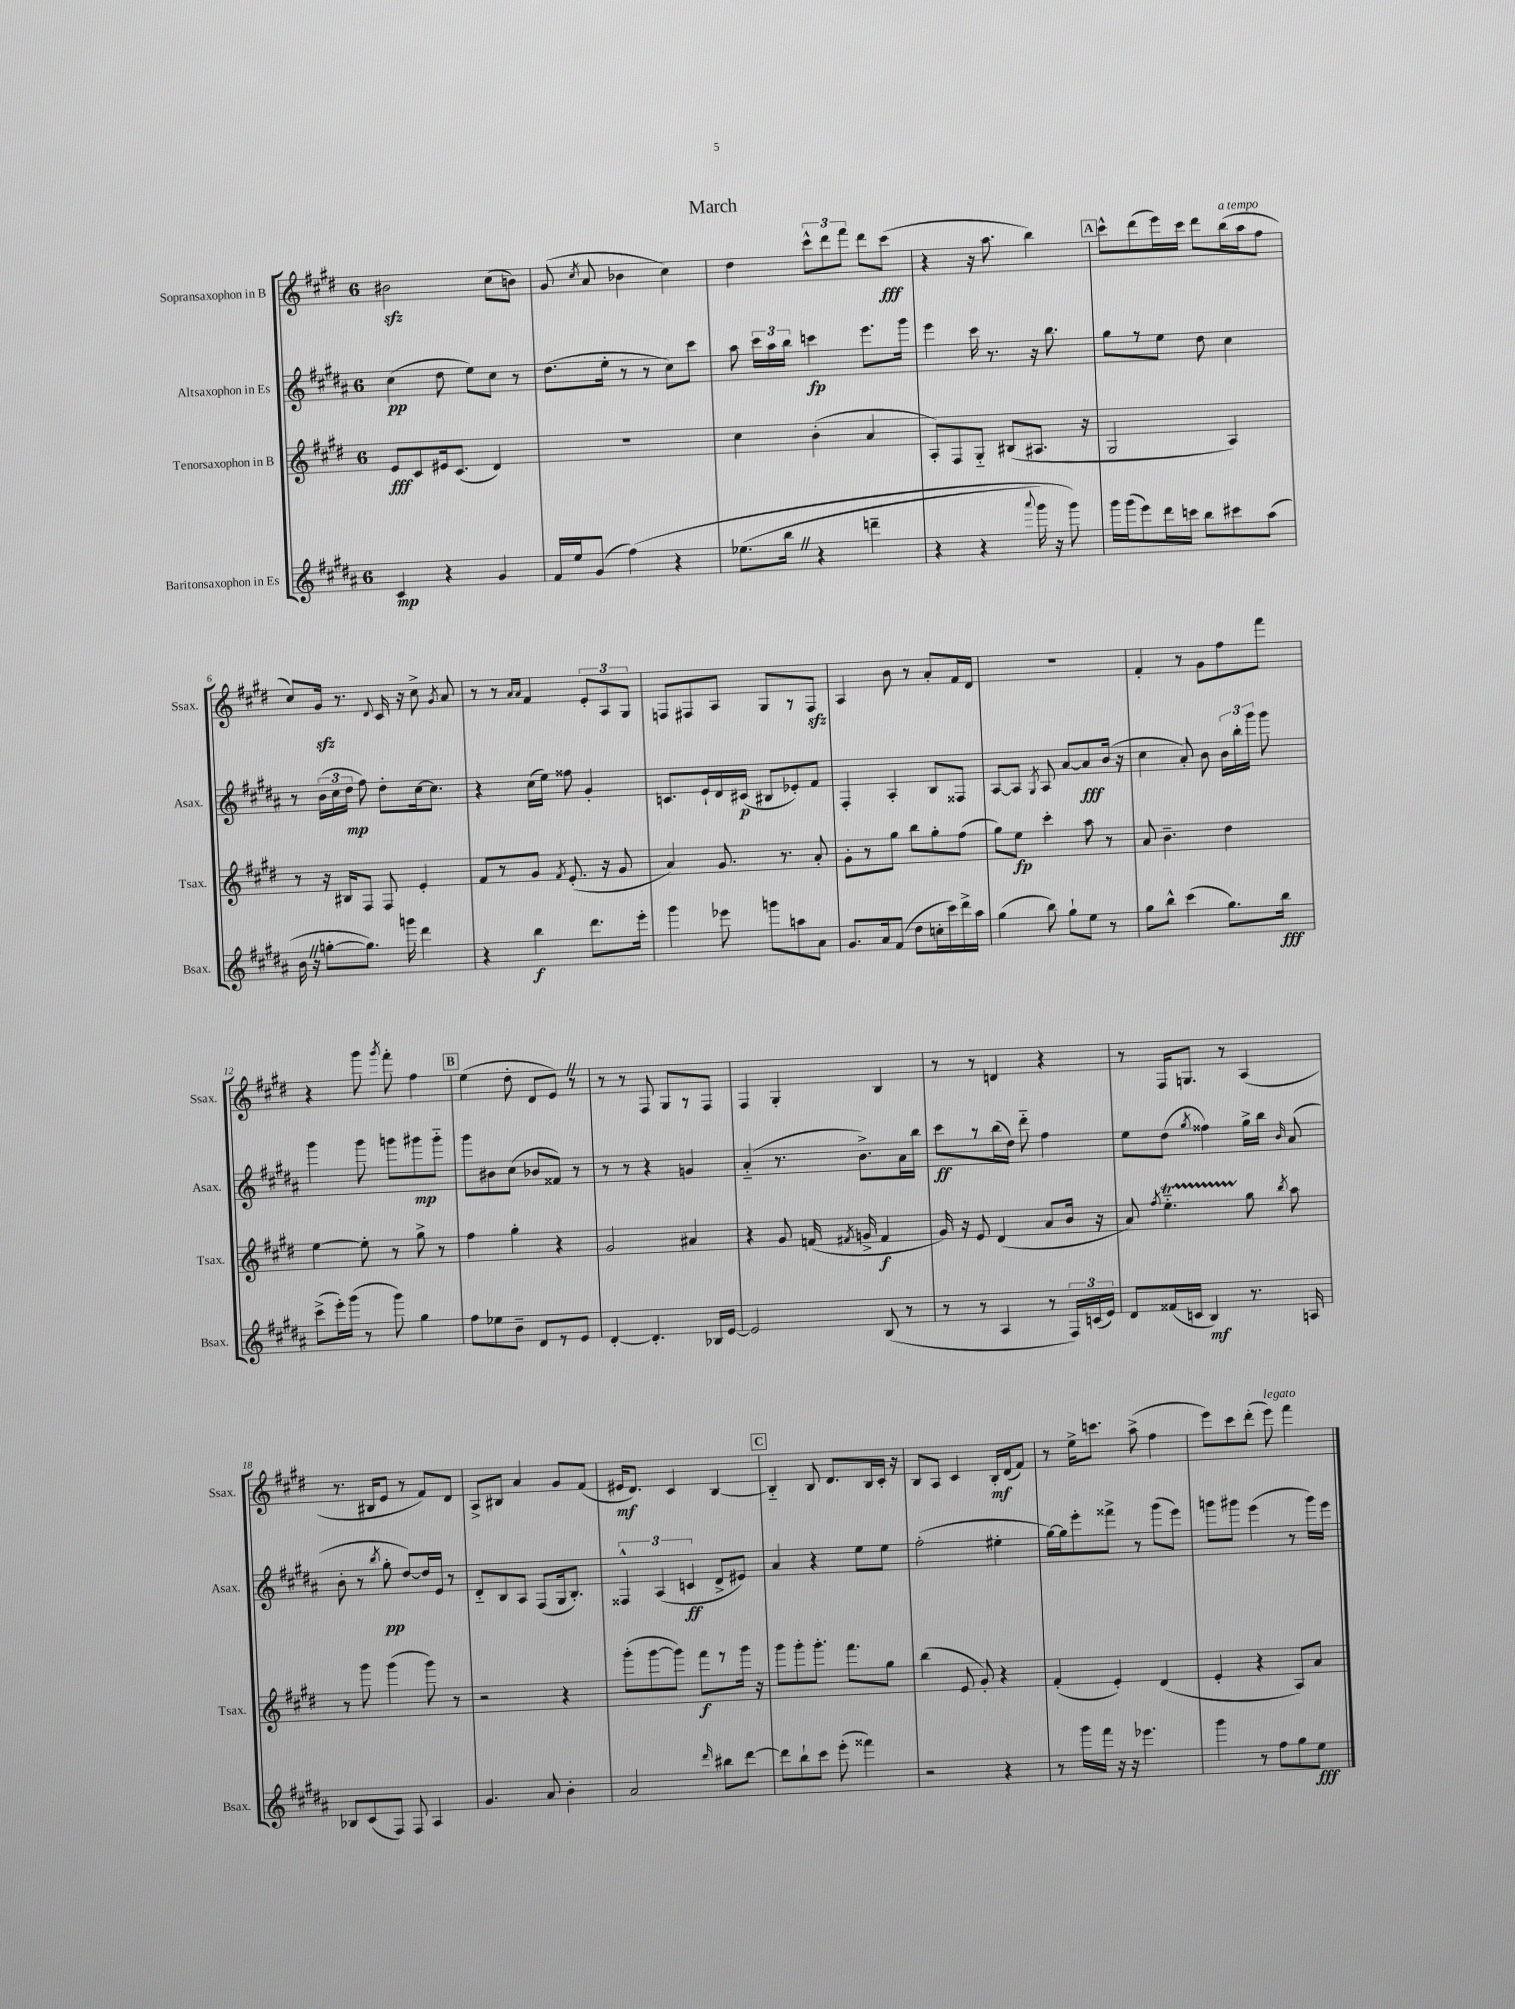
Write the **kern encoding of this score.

**kern	**kern	**kern	**kern
*staff4	*staff3	*staff2	*staff1
*clefG2	*clefG2	*clefG2	*clefG2
*k[f#c#g#d#a#]	*k[f#c#g#d#]	*k[f#c#g#d#a#]	*k[f#c#g#d#]
*M6/8	*M6/8	*M6/8	*M6/8
4c#/	8e/L	(4cc#\	2b#\
.	8c#/	.	.
4r	16e#/k	8dd#\	.
.	(8.c#/J	.	.
.	.	8ee\L)	.
4g#/	4d#/)	8cc#\J	(8cc#\L
.	.	8r	8b\J)
=	=	=	=
16f#/LL	2.r	(8.dd#\L	(8g#/
16ee/J	.	.	.
.	.	.	8qcc#/
(8g#/J	.	.	8a/
.	.	16ee'\Jk	.
&(4ff#\)	.	8r	4b-\
.	.	8r	.
4r	.	8cc#\L)	4cc#\)
.	.	8ccc#\J	.
=	=	=	=
(8.ee-\L	4cc#\	8aa#\	4dd#\
.	.	24ccc#\LL	.
.	.	24aa#\	.
16bb\Jk	.	.	.
.	.	24bb\JJ	.
4r	(4b'\	4ccc\	12ccc#^^\L
.	.	.	12ddd#\
.	.	.	12fff#\J
4ddd~\	4a/	8.eee\L	8ddd#\L
.	.	.	(8ccc#\J
.	.	16ggg#\Jk	.
=	=	=	=
4r	8A'/L)	4eee\	4r
.	8F#/	.	.
4r	8G#'~/J	16ccc#\	16r
.	.	8.r	8.aa\
.	(8B#/L	.	.
8qqaaa#/	.	.	.
16ggg#\)	8.A#/J	16r	4bb\)
16r	.	8.bb\	.
8ggg#\&)	.	.	.
.	16r	.	.
=	=	=	=
16ggg#\LL	2G#/	8gg#\L	8ccc#^^\L
(16ggg#\J	.	.	.
8eee\)	.	8r	(8ddd#\
16ddd#\L	.	8ee\J	16eee\L)
16ccc\JJ	.	.	16ccc#\JJ
8bb\L	.	8dd#\	8ddd#\L
8ccc#\	4A/)	4cc#\	(16bb\L
.	.	.	16aa\J
(8aa#\J	.	.	8ff#\J
=	=	=	=
16b\	8r	8r	8cc#/L)
16r	.	.	.
[8gg'\L	16r	(24b\LL	16g#/Jk
.	.	24cc#\	.
.	16B#/LK	.	8.r
.	.	24dd#\JJ	.
8.gg\]J)	8F#/J	8ff#\)	.
.	.	.	8qqd#/
.	8F#/	8dd#'\L	16c#/
16ggg\	.	.	16r
4ddd#\	4e'/	[16cc#\k	8cc#^\
.	.	8.cc#\]J	.
.	.	.	8qg#/
.	.	.	8a/
=	=	=	=
4r	8f#/L	4r	8r
.	8r	.	8r
.	.	.	16qqa/LL
.	.	.	16qqa/JJ
4bb\	8g#/J	(16cc#\LL	4f#/
.	.	16ee\JJ)	.
.	8qf#/	.	.
.	(8.e'/	8ff##\	.
8.ddd#\L	.	4g#'/	12e'/L
.	16r	.	.
.	.	.	12A/
.	8g#/	.	.
.	.	.	12G#/J
16eee'\Jk	.	.	.
=	=	=	=
4ggg#\	4a/)	8.c/L	8F/L
.	.	.	8F#/
.	.	16e`/L	.
8eee-\	8.g#/	16d#/	8A/J
.	.	(16c#/JJ	.
8ggg\L	.	8B#/L	8G#/L
.	8.r	.	.
8aa\	.	8e-'/)	8r
8a#\J	8a'/	8f#/J	8F#/J
=	=	=	=
8.g#/L	8g#'\L	4F#'/	4A/
.	8r	.	.
16a#/k	.	.	.
(8f#/J	8gg#\J	4A#'/	8b\
8dd#\L	8bb\L	.	8r
16cc'\L	8gg#'\	8B/L	8a'/L
16ccc#\)	.	.	.
16ddd#^\	(8ff#\J	8F##/J	16f#/L
16aa#\JJ	.	.	16d#/JJ
=	=	=	=
(4gg#\	8gg#\L)	[8A#/L	2.r
.	8ee\J	8A#/]J	.
.	.	8qG#/	.
8bb\)	4ccc#'\	8A#/	.
8gg#`\L	.	[8a#/L	.
8ee\J	8aa\	8a#/]	.
8r	8r	(16b/Jk	.
.	.	16r	.
=	=	=	=
8gg#\L	8a/	4cc#\	4f#'/
8bb^^\J	4.b~\	.	.
(4ccc#\	.	8a#'/)	8r
.	.	8b\	8g#\L
8.gg#\L)	4dd#\	24b\LL	8ff#\
.	.	24bb'\	.
.	.	24ggg#\JJ	.
.	.	8ggg#\	8fff#\J
16bb\Jk	.	.	.
=	=	=	=
(8ccc#^\L	[4ee\	4ggg#\	4r
16eee'\L)	.	.	.
(16ggg#\JJ	.	.	.
8r	8ee'\]	8ggg#\	8ggg#\
.	.	.	8qggg#/
8ggg#\)	8r	8ggg\L	8fff#'\
4gg#\	8gg#^\	8ggg#\	4ff#\
.	8r	8ggg#'~\J	.
=	=	=	=
8ff#\L	4ff#\	8ggg#\L	(4ee\
8ee-\	.	8b#\	.
8b~\J	4gg#'\	(8cc#\J	8dd#'\
8d#/L	.	8b-/L	8d#/L
8r	4r	8f##/J)	8e/J)
8e/J	.	8r	8r
=	=	=	=
[4d#'/	2g#/	8r	8r
.	.	8r	8r
4.d#'/]	.	4r	8F#/
.	.	.	8G#/L
.	4a#/	4g/	8r
16B-/LL	.	.	8F#/J
[16e/JJ	.	.	.
=	=	=	=
2e/]	4r	(4a#'~/	4F#/
.	8g#/	8.r	4G#'/
.	(16f/	.	.
.	8qf#/	.	.
.	16g^/	8.b^\L)	.
(8B/	4f#/	.	4B/
8r	.	16a#\L	.
.	.	16bb\JJ	.
=	=	=	=
8r	16g#/)	8ccc#\L	8r
.	16r	.	.
8r	8e/	8r	8r
4A#/	(4d#/	(16bb\L	4d/
.	.	16dd#\JJ)	.
.	.	8ddd#'~\	.
8r	8a/L	4ff#\	4r
24F#/LL)	16b/Jk	.	.
(24c/	.	.	.
.	16r	.	.
24e/JJ)	.	.	.
=	=	=	=
8d#/L	8a/)	8ee\L	8r
.	8qff#/	.	.
(16f##/L	4.ee'~\	(8dd#\J	16F#/LK
16c/JJ	.	.	8.G/J
.	.	8qgg#/	.
4B/)	.	4ff##\)	.
.	.	.	8r
8.r	8gg#\	16gg#^\LL	(4A/
.	.	16bb\JJ	.
.	8qbb/	16qqb/	.
.	8aa\	(8a#/	.
16A/	.	.	.
=	=	=	=
8B-/L	8r	8b'\	8.r
(8c#/	8ggg#\	8r	.
.	.	.	16B#/LK
.	.	8qbb/	.
8F#/J)	(4ggg#\	8gg#'\	8e/J
8F#/	.	[8dd#/L)	8r
4A#/	8ggg#\)	16dd#/]L	8f#/L)
.	.	16e/JJ	.
.	8r	8r	8d#/J
=	=	=	=
4.g#/	2r	8d#'~/L	8A^/L
.	.	8B/	8B#/J
.	.	8A#/J	4a/
8a#/	.	(8F#/L	.
4b'\	4r	16G#/k	8g#/L
.	.	8.B'/J)	.
.	.	.	(8f#/J
=	=	=	=
2a#/	(8ggg#'\L	6F##^^/	16e#/LK
.	.	.	8.d#/J)
.	[8ggg#\	.	.
.	.	(6A#/	.
.	8ggg#\]J)	.	4c#/
.	.	6c/	.
.	8fff#\L	.	.
16qqddd#/	.	.	.
8bb#\L	8r	8d#^/L	[4B/
[8ddd#\J	16ggg#\Jk	8e#/J)	.
.	16r	.	.
=	=	=	=
8ddd#\]L	8ggg#\L	4a#/	4B'~/]
8bb`\	8ggg#'\	.	.
8ccc#\J	8.ggg#'\J	4r	8B/
(8eee'\	.	.	8.d#/L
.	8.fff#\L	.	.
4fff##\)	.	8ee\L	.
.	.	.	16B/L
.	8gg#\J	8ee\J	16c#'/JJ
.	.	.	16r
=	=	=	=
2r	(4bb\	(2ff#'\	8B/L
.	.	.	8A/J
.	8e/	.	4c#/
.	8g#'/)	.	.
4r	4r	4ee#'\	16B'/LL
.	.	.	(16d#/J
.	.	.	8f#/J)
=	=	=	=
8r	(4f#'/	[16gg#\LL)	8r
.	.	16gg#\]J	.
16ggg#\LL	.	8eee'\	16ee^\LK
16fff#\JJ	.	.	8.ccc\J
16r	4e'/)	8fff##^\J	.
16r	.	.	.
4.eee-\	.	8r	(8aa^\
.	(4d#/	(8ggg#\L	4ff#\
.	.	8eee\J)	.
=	=	=	=
4ggg#\	4e'/	8ggg\L	8eee\L)
.	.	8ggg#\J	8ccc#\
8r	4r	(4eee\	(8ddd#'\J
8ff#\L	.	.	8eee\)
8gg#\	8A/L)	8r	4fff#\
8ee\J	8a/J	16ggg#\LL)	.
.	.	16eee\JJ	.
==	==	==	==
*-	*-	*-	*-
